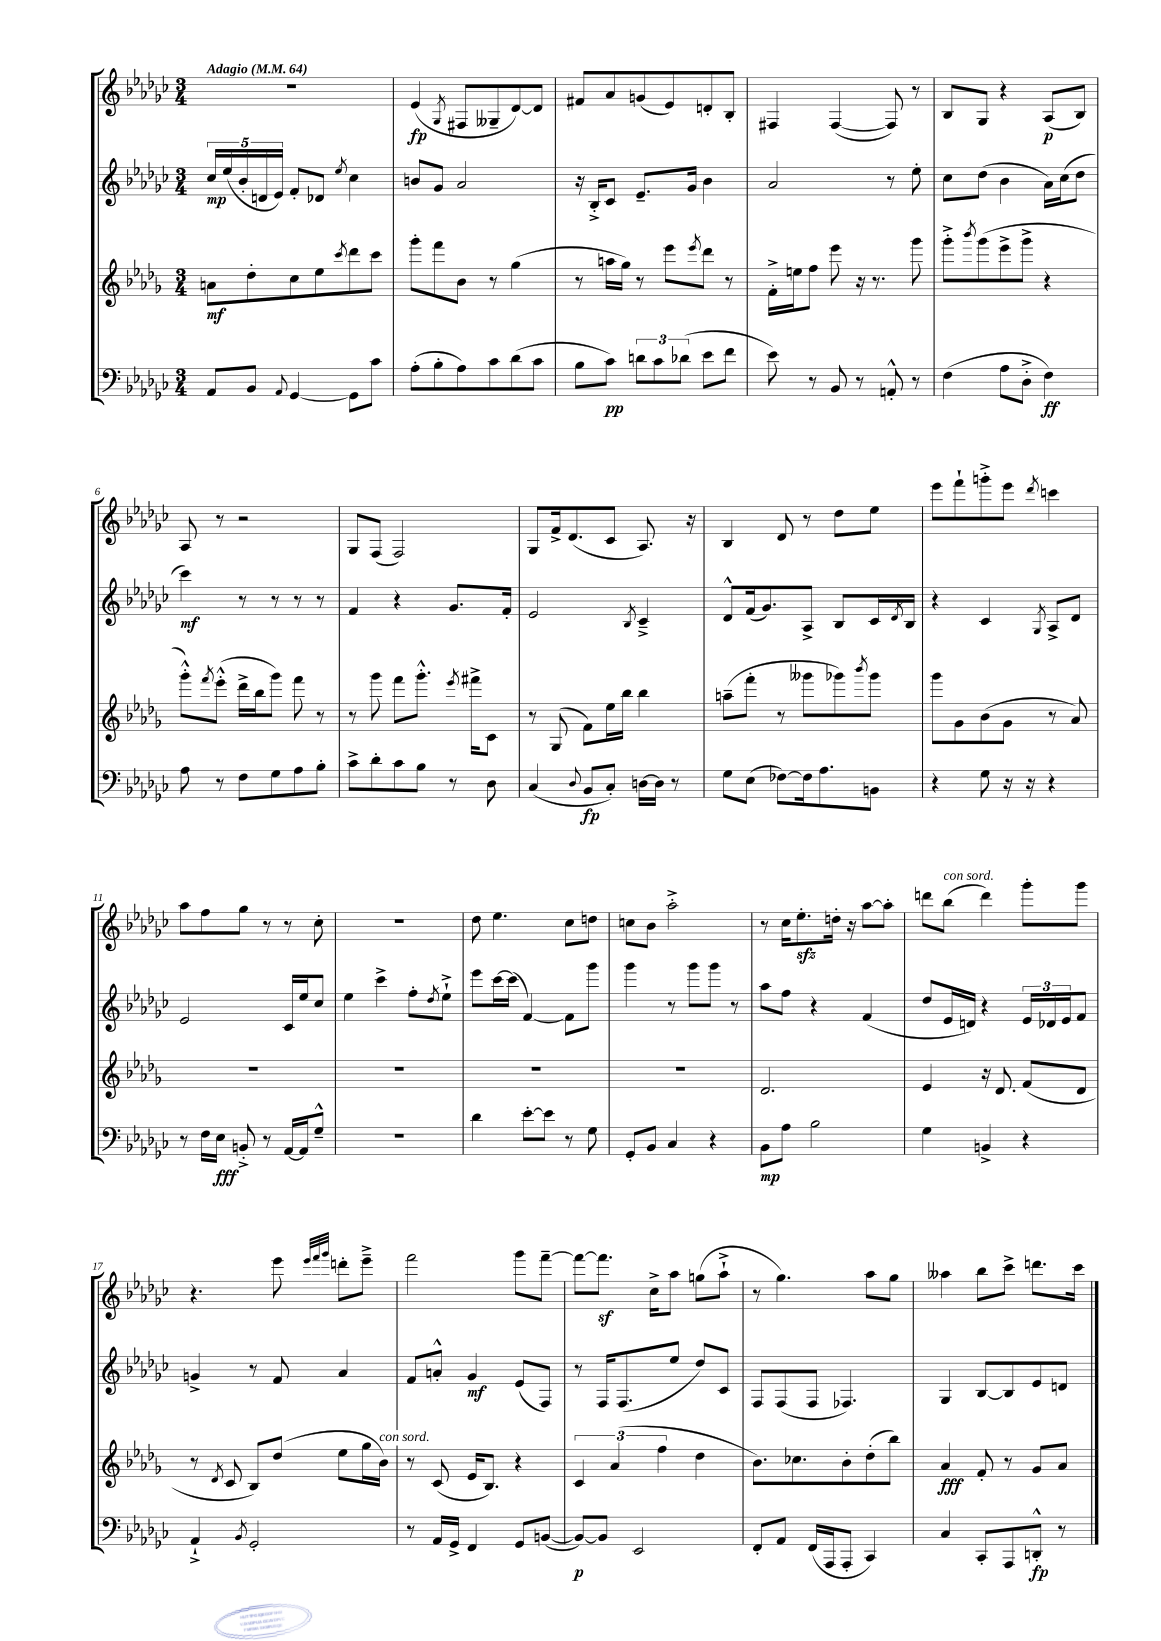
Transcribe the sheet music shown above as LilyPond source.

<<
\new StaffGroup <<
\new Staff = "s0" {
    \clef treble \key ges \major \numericTimeSignature \time 3/4 \tempo "Adagio" 4 = 64
    R2. |
    ees'4\fp( \acciaccatura { ges8 } fis8 geses8-- des'8~) des'8 |
    fis'8 aes'8 g'8( ees'8) d'8-. bes8-. |
    fis4 fis4~( fis8) r8 |
    bes8 ges8 r4 aes8\p( bes8) |
    aes8 r8 r2 |
    ges8 f8( f2) |
    ges8 f'16-> des'8.( ces'8 aes8.) r16 |
    bes4 des'8 r8 des''8 ees''8 |
    ees'''8 f'''8-! g'''8-.-> ees'''8 \acciaccatura { des'''8 } c'''4 |
    aes''8 f''8 ges''8 r8 r8 ces''8-. |
    R2. |
    des''8 ees''4. ces''8 d''8 |
    c''8 bes'8 aes''2-.-> |
    r8 ces''16 ees''8.-.\sfz d''16-. r16 aes''8~ aes''8-. |
    d'''8 bes''8^\markup { \italic "con sord." }( d'''4) ges'''8-. ges'''8 |
    r4. ees'''8 \grace { ees'''32 f'''32 ges'''32 } d'''8-. ees'''8---> |
    f'''2 ges'''8 f'''8~-- |
    f'''8~ f'''8.\sf ces''16-> aes''8 g''8( aes''8-!-> |
    r8 ges''4.) aes''8 ges''8 |
    aeses''4 bes''8 ces'''8-> d'''8. ces'''16 \bar "|." |
}
\new Staff = "s1" {
    \clef treble \key ges \major \numericTimeSignature \time 3/4
    \tuplet 5/4 { ces''16\mp ees''16( bes'16-. d'16 ees'16) } f'8-. des'8 \acciaccatura { ees''8 } ces''4 |
    b'8 ges'8 aes'2 |
    r16 bes16-.-> ces'8 ees'8.-- ges'16 bes'4 |
    aes'2 r8 ees''8-. |
    ces''8 des''8( bes'4 aes'16) ces''16( des''8 |
    ces'''4\mf) r8 r8 r8 r8 |
    f'4 r4 ges'8. f'16-. |
    ees'2 \acciaccatura { bes8 } ces'4---> |
    des'8-^ f'16( ges'8.) aes8-> bes8 ces'16 \acciaccatura { des'8 } bes16 |
    r4 ces'4 \acciaccatura { ges8 } aes8-> des'8 |
    ees'2 ces'16 ees''16 ces''8 |
    ees''4 ces'''4-> f''8-. \acciaccatura { des''8 } ees''8-!-> |
    ees'''8 ces'''16~ ces'''16( f'4~) f'8 ges'''8 |
    ges'''4 r8 ges'''8 ges'''8 r8 |
    aes''8 f''8 r4 f'4( |
    des''8 ees'16 d'16) r4 \tuplet 3/2 { ees'16 des'16 ees'16 } f'8 |
    g'4-> r8 f'8 aes'4 |
    f'8 a'8-.-^ ges'4\mf ees'8( f8) |
    r8 f16 f8.( ees''8 des''8) ces'8 |
    f8 f8( f8 fes4.) |
    ges4 bes8~ bes8 ees'8 d'8 \bar "|." |
}
\new Staff = "s2" {
    \clef treble \key des \major \numericTimeSignature \time 3/4
    a'8\mf des''8-. c''8 ees''8 \acciaccatura { c'''8 } des'''8 c'''8 |
    ges'''8-. f'''8 bes'8 r8 ges''4( |
    r8 a''16 ges''16) r8 ees'''8 \acciaccatura { ees'''8 } des'''8 r8 |
    f'16-.-> e''16 f''8 ees'''8 r16 r8. ges'''8 |
    ges'''8-.-> \acciaccatura { bes'''8 } ges'''8( ees'''8-> ges'''8-> r4 |
    ges'''8-.-^) \acciaccatura { f'''8 } ees'''8-.-^( des'''16-> bes''16 ges'''8) f'''8 r8 |
    r8 ges'''8 f'''8 ges'''8.-.-^ \acciaccatura { ees'''8 } fis'''16-> c'8 |
    r8 ges8( f'8) ees''16 bes''16 bes''4 |
    a''8--( f'''8-. r8 geses'''8 ges'''8) \acciaccatura { bes'''8 } ges'''8 |
    ges'''8 ges'8 bes'8( ges'8 r8 aes'8) |
    R2. |
    R2. |
    R2. |
    R2. |
    des'2. |
    ees'4 r16 des'8. f'8( des'8 |
    r8 \acciaccatura { des'8 } c'8 bes8) des''8( ees''8 ges''16 bes'16^\markup { \italic "con sord." }) |
    r8 c'8( ees'16 bes8.) r4 |
    \tuplet 3/2 { c'4 aes'4( f''4 } des''4 |
    bes'8.) ces''8. bes'8-. des''8-.( bes''8) |
    aes'4\fff f'8-. r8 ges'8 aes'8 \bar "|." |
}
\new Staff = "s3" {
    \clef bass \key ges \major \numericTimeSignature \time 3/4
    aes,8 bes,8 \appoggiatura { aes,8 } ges,4~ ges,8 ces'8 |
    aes8-.( bes8-. aes8) ces'8 des'8( ces'8 |
    bes8 ces'8\pp) \tuplet 3/2 { d'8 ces'8 des'8( } ees'8 f'8 |
    ees'8) r8 bes,8 r8 a,8-.-^ r8 |
    f4( aes8 des8-.-> f4\ff) |
    aes8 r8 f8 ges8 aes8 bes8-. |
    ces'8-> des'8-. ces'8 bes8 r8 des8 |
    ces4( \appoggiatura { des8 } bes,8\fp ces8-.) d16~ d16 r8 |
    ges8 ees8( fes8~) fes16 aes8. b,8 |
    r4 ges8 r16 r16 r4 |
    r8 f16 ees16\fff b,8-.-> r8 aes,16~ aes,16 ges8---^ |
    R2. |
    des'4 ees'8~-. ees'8 r8 ges8 |
    ges,8-. bes,8 ces4 r4 |
    bes,8\mp aes8 bes2 |
    ges4 b,4-> r4 |
    aes,4-!-> \acciaccatura { bes,8 } ges,2-. |
    r8 aes,16 ges,16-> f,4 ges,8 b,8~( |
    b,8~\p) b,8 ees,2 |
    f,8-. aes,8 f,16( aes,,16 aes,,8-. ces,4) |
    ces4 ces,8-. aes,,8 d,8-.-^\fp r8 \bar "|." |
}
>>
>>
